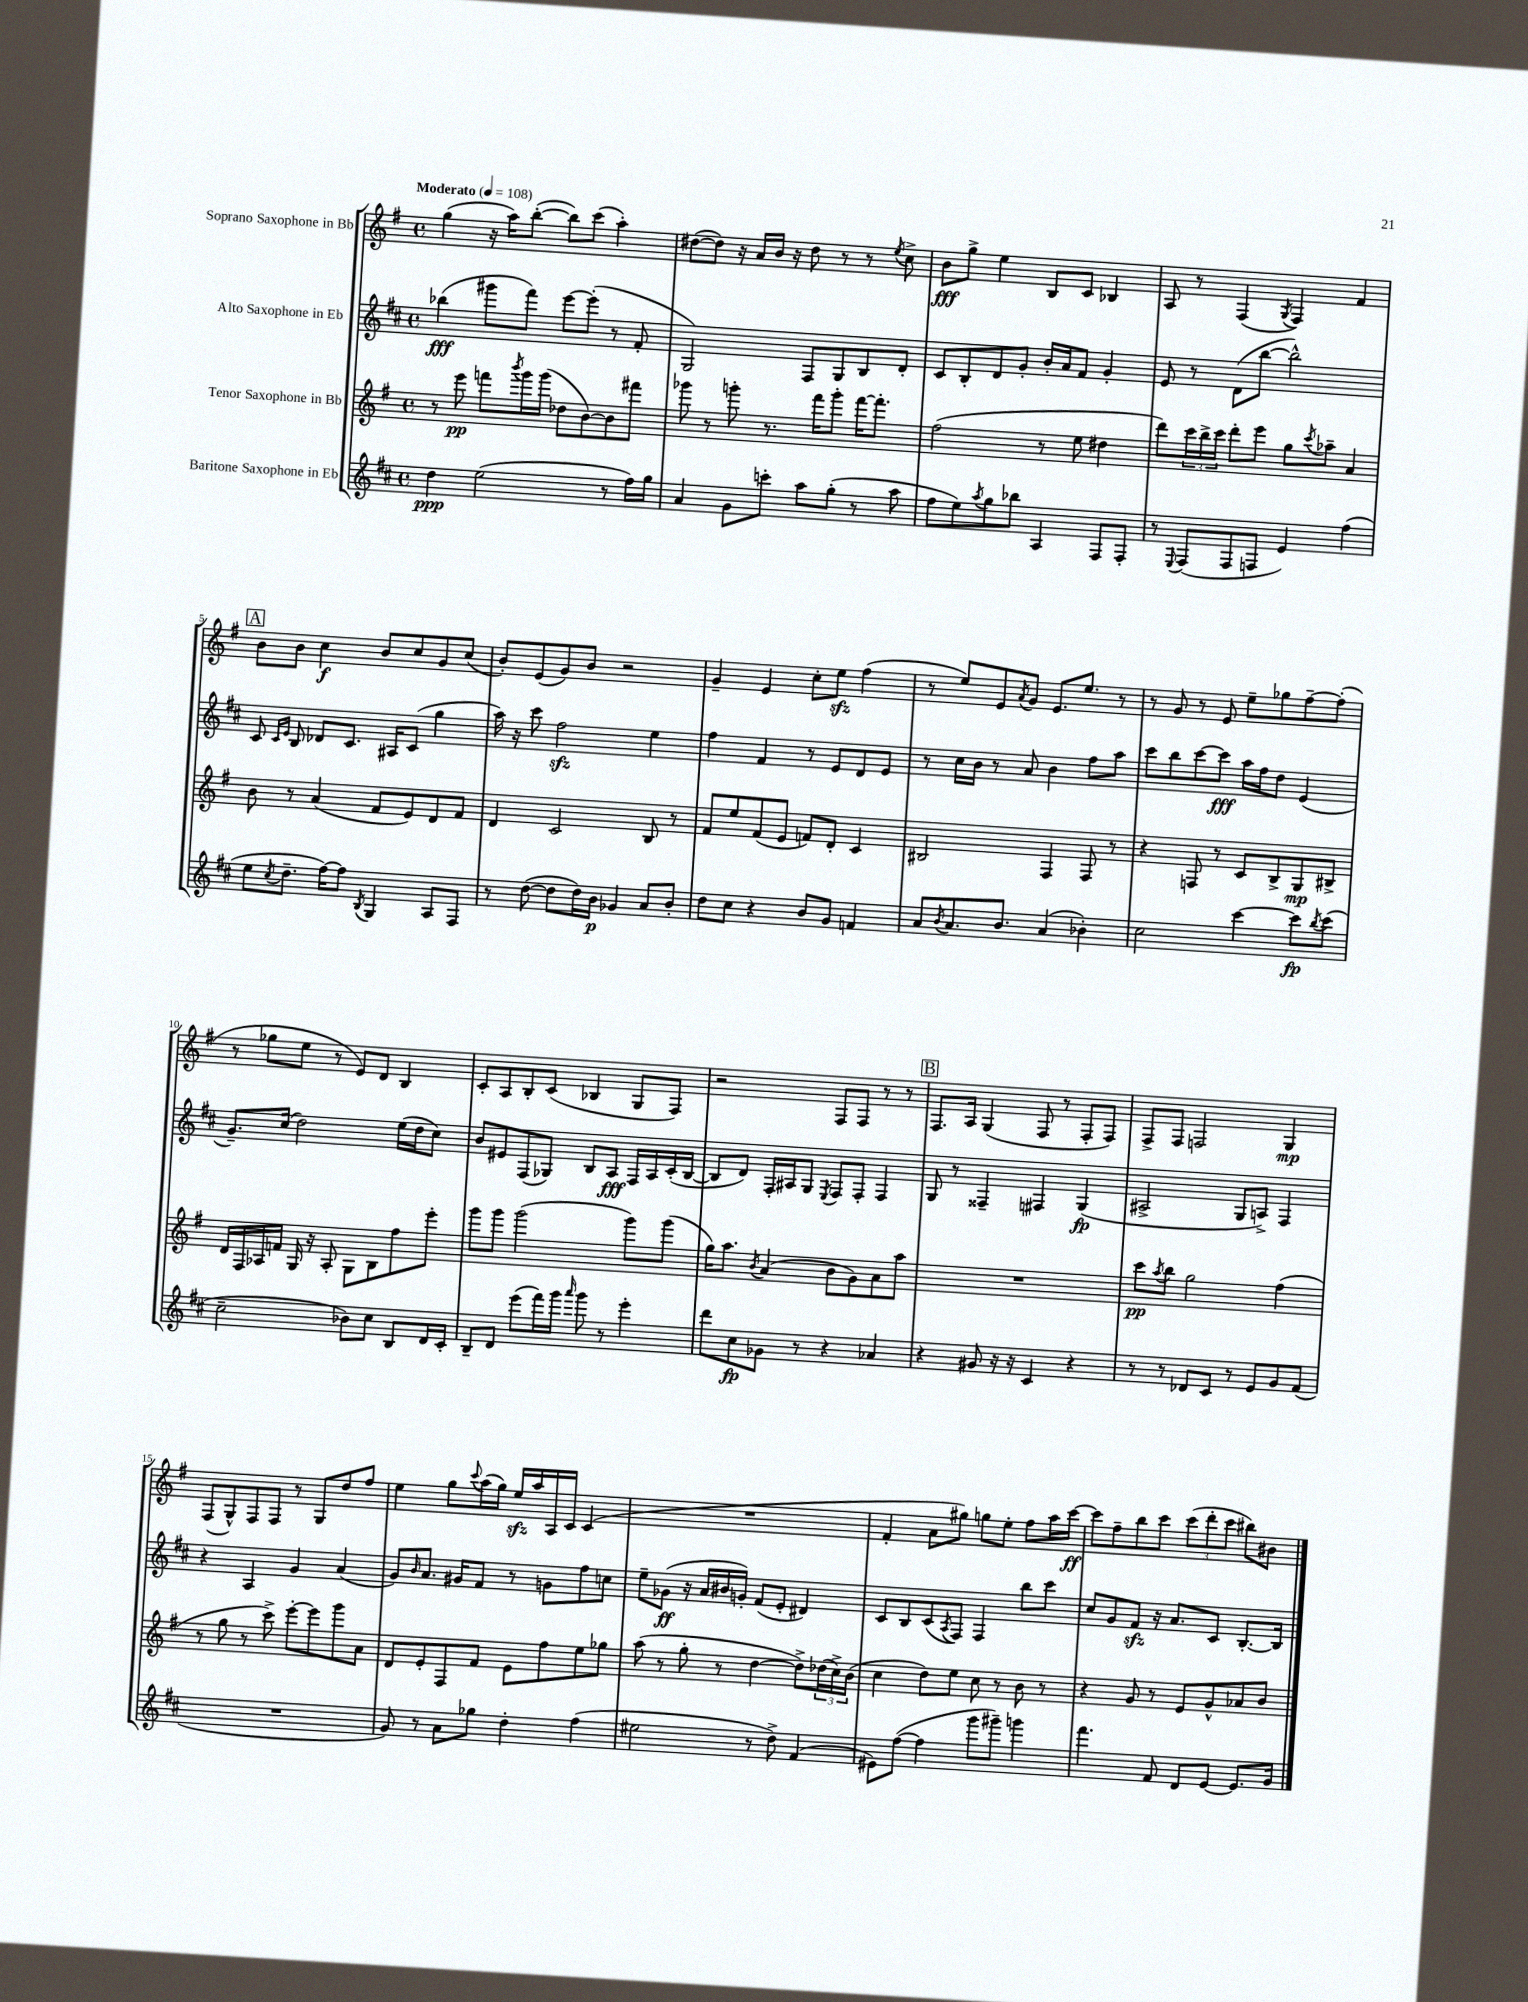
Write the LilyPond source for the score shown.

<<
\new StaffGroup <<
\new Staff = "s0" \with { instrumentName = "Soprano Saxophone in Bb" } {
    \clef treble \key g \major \defaultTimeSignature \time 4/4 \tempo "Moderato" 4 = 108
    g''4( r16 a''16) b''8~-.( b''8) c'''8( a''4-.) |
    dis''8~( dis''8) r16 a'16 b'16 r16 dis''8 r8 r8 \acciaccatura { e''8 } c''8-> |
    b'8\fff g''8-> e''4 b8 c'8 bes4 |
    a8 r8 fis4( \acciaccatura { g8 } fis4) fis'4 |
    \mark \markup { \box "A" } b'8 b'8 c''4\f b'8 c''8 g'8 c''8( |
    b'8-.) e'8( g'8) b'8 r2 |
    g'4-- e'4 c''8-. e''8\sfz fis''4( |
    r8 e''8) e'8 \acciaccatura { a'8 } g'8 e'8. e''8. r8 |
    r8 g'8 r8 e'8 e''8-- ges''8 fis''8~-- fis''8-.( |
    r8 ges''8 e''8 r8 e'8) d'8 b4 |
    c'8-. a8 b8-. c'8( bes4 g8 fis8) |
    r2 fis8 fis8 r8 r8 |
    \mark \markup { \box "B" } fis8. a16 g4( fis8 r8 fis8-. fis8) |
    fis8-> fis8 f2 g4\mp |
    fis8( g8-^) fis8 fis8 r8 g8 d''8 fis''8 |
    e''4 g''8 \appoggiatura { c'''8 } a''16( g''16) e''16\sfz a''16 a16 c'16 c'4( |
    R1 |
    fis'4-. a'8 gis''8) g''8 e''8-. fis''8 a''16 c'''16~\ff |
    c'''8 fis''8-- b''8 c'''8 \tuplet 3/2 { c'''8( d'''8-. c'''8 } bis''8) bis'8 \bar "|." |
}
\new Staff = "s1" \with { instrumentName = "Alto Saxophone in Eb" } {
    \clef treble \key d \major \defaultTimeSignature \time 4/4
    bes''4\fff( gis'''8 fis'''8) e'''8~ e'''8-.( r8 fis'8-. |
    g2) fis8 g8 b8 d'8-. |
    cis'8 b8-. d'8 g'8-. b'16-. a'16 fis'8 g'4-. |
    e'8 r8 d'8( b''8~ b''2-^) |
    \mark \markup { \box "A" } cis'8 \grace { cis'16 e'16 } b8 des'8 cis'8. ais16 cis'8( g''4 |
    a''16) r16 cis'''8 fis''2\sfz e''4 |
    fis''4 fis'4 r8 e'8 d'8 e'8 |
    r8 cis''16 b'16 r8 a'8 b'4 fis''8 a''8 |
    cis'''8 b''8 cis'''8~ cis'''8\fff a''16 fis''16 d''8 e'4( |
    g'8.--) cis''16( d''2) e''16( d''16 cis''8) |
    b'8 eis'8 fis8( ges8) b8 a8\fff fis16 a16 cis'16-.( b16~ |
    b8 d'8) fis16-. ais16 g8 \acciaccatura { e8 } fis8 fis8-. fis4 |
    \mark \markup { \box "B" } g8 r8 fisis4-- fis4 g4\fp( |
    ais2-> g8 a8->) fis4 |
    r4 a4 g'4 a'4( |
    g'8) \grace { b'16 } a'8. gis'16 fis'8 r8 g'8 fis''8 c''8 |
    e''8-- ges'8\ff( r16 a'16 bis'16 g'16-.) fis'8( e'8-. dis'4) |
    cis'8 b8 cis'8( \acciaccatura { a8 } fis8) fis4 b''8 cis'''8 |
    cis''8 g'8 fis'8\sfz r16 a'8. cis'8 b8.~-. b16 \bar "|." |
}
\new Staff = "s2" \with { instrumentName = "Tenor Saxophone in Bb" } {
    \clef treble \key g \major \defaultTimeSignature \time 4/4
    r8 e'''8\pp f'''8 \acciaccatura { b'''8 } g'''16 g'''16( des''8 b'8~) b'8 fis'''8 |
    ges'''8 r8 g'''8-. r8. fis'''16 g'''8-. fis'''16~ fis'''8.-. |
    fis''2( r8 e''8 dis''4 |
    d'''8) \tuplet 3/2 { c'''16 b''16-> c'''16 } d'''8-. e'''8 g''8 \acciaccatura { c'''8 } aes''8-- a'4 |
    \mark \markup { \box "A" } b'8 r8 a'4( fis'8 e'8) d'8 fis'8 |
    d'4 c'2 b8 r8 |
    fis'8 e''8 fis'8( e'8 f'8) d'8-. c'4 |
    bis2 fis4 fis8 r8 |
    r4 f8 r8 c'8 b8-> g8\mp bis8-> |
    d'16 fis16 aes16 f'16 g16 r16 aes8-. g8 b8 fis''8 e'''8-. |
    g'''8 g'''8 g'''2( g'''8) g'''8( |
    g''16) a''8. \acciaccatura { b'8 } a'4( b'8 g'8) a'8 a''8 |
    \mark \markup { \box "B" } R1 |
    c'''8\pp \acciaccatura { a''8 } b''8 g''2 fis''4( |
    r8 g''8 r8 c'''8->) e'''8~-. e'''8 g'''8 a'8 |
    d'8 e'8-. fis8 fis'8 e'8 fis''8 e''8 ges''8 |
    a''8( r8 g''8-. r8 d''4~ d''8->) \tuplet 3/2 { des''16( c''16->) b'16( } |
    c''4 d''8) e''8 c''8 r8 b'8 r8 |
    r4 g'8 r8 e'8 g'8-^ aes'8 b'8 \bar "|." |
}
\new Staff = "s3" \with { instrumentName = "Baritone Saxophone in Eb" } {
    \clef treble \key d \major \defaultTimeSignature \time 4/4
    d''4\ppp e''2( r8 fis''16) g''16 |
    a'4 g'8 c'''8-. a''8 g''8-.( r8 a''8 |
    fis''8 e''8) \acciaccatura { a''8 } g''8 bes''8 a4 fis8 fis8-. |
    r8 \appoggiatura { e8 } fis8( fis8 f8 e'4) fis''4( |
    \mark \markup { \box "A" } e''8 \acciaccatura { cis''8 } d''8.-- fis''16~) fis''8 \acciaccatura { b8 } g4 a8 fis8 |
    r8 d''8~( d''8 d''16) b'16\p ges'4 a'8 b'8-. |
    d''8 cis''8 r4 b'8 g'8 f'4 |
    a'8 \acciaccatura { b'8 } a'8. b'8. a'4( bes'4-.) |
    cis''2 cis'''4~ cis'''8\fp \acciaccatura { b''8 } cis'''8( |
    cis''2-- bes'8) cis''8 b8 d'16 cis'16-. |
    b8-- d'8 e'''8( fis'''16) g'''16 \grace { a'''16 } g'''8 r8 e'''4-. |
    d'''8 cis''8\fp ges'8 r8 r4 aes'4 |
    \mark \markup { \box "B" } r4 gis'8 r16 r16 cis'4 r4 |
    r8 r8 des'8 cis'8 r8 e'8 g'8 fis'8( |
    R1 |
    g'8) r8 a'8 ges''8 d''4-. fis''4( |
    eis''2 r8 d''8->) fis'4( |
    eis'8) fis''8~( fis''4 g'''8 gis'''8--) g'''4 |
    fis'''4. fis'8 d'8 e'8~ e'8. g'16 \bar "|." |
}
>>
>>
